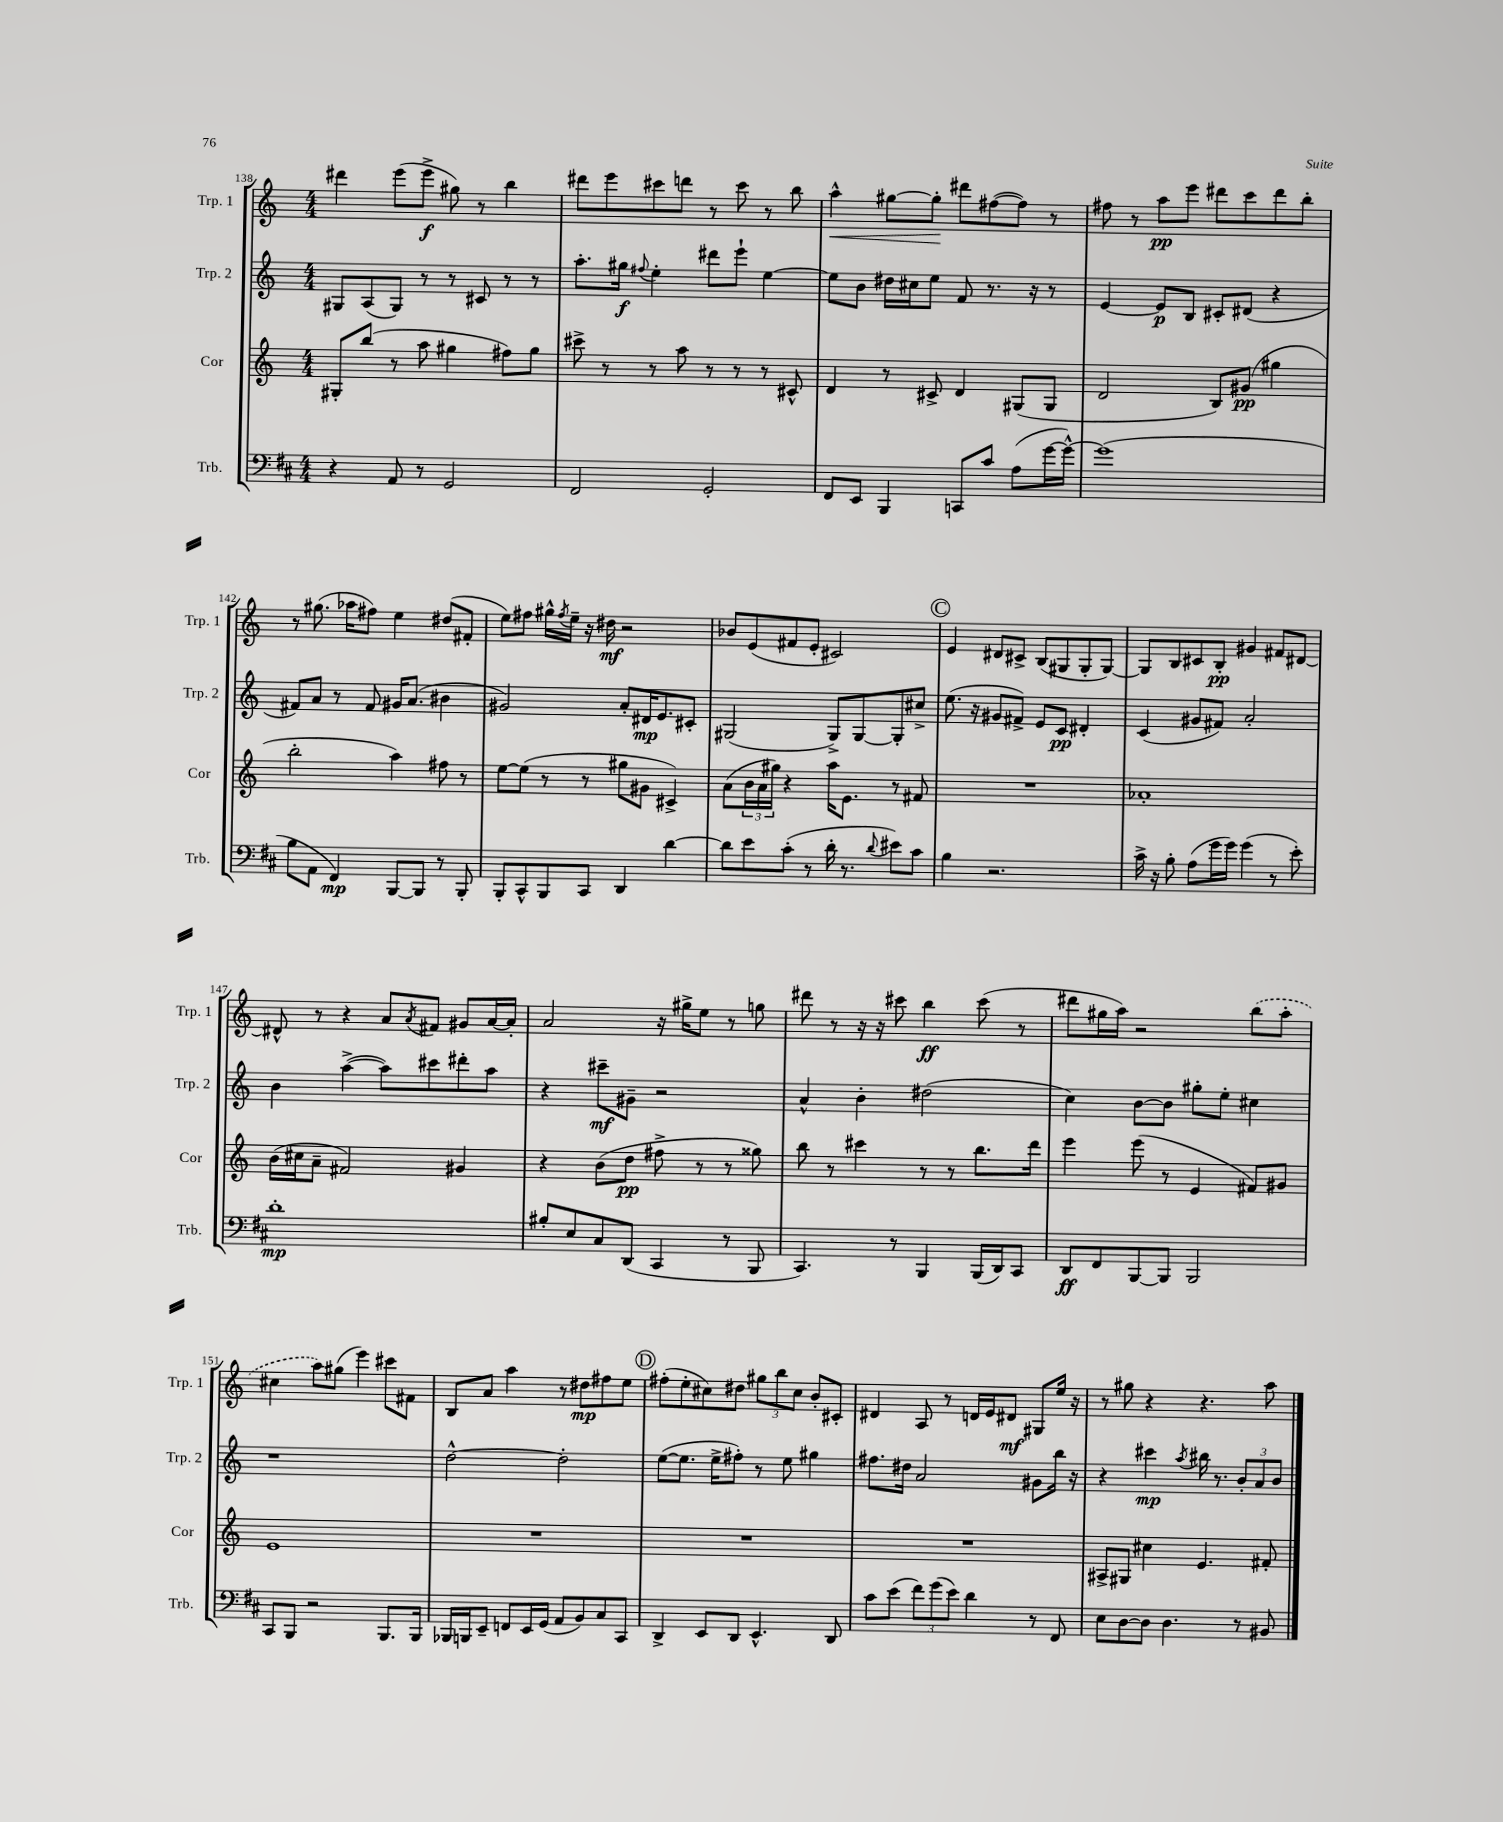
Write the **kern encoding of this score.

**kern	**kern	**kern	**kern
*staff4	*staff3	*staff2	*staff1
*clefF4	*clefG2	*clefG2	*clefG2
*k[f#c#]	*k[]	*k[]	*k[]
*M4/4	*M4/4	*M4/4	*M4/4
4r	8G#'	8G#	4ddd#
.	(8bb	(8A	.
8AA	8r	8G#)	(8eee
8r	8aa	8r	8eee^
2GG	4gg#	8r	8gg#)
.	.	8c#	8r
.	8ff#)	8r	4bb
.	8gg#	8r	.
=	=	=	=
2FF#	8ccc#^	8.aa'	8ddd#
.	8r	.	8eee
.	.	16gg#	.
.	.	8qqff#	.
.	8r	4ee'	8ccc#
.	8aa	.	8ddd
2GG'	8r	8ddd#	8r
.	8r	8eee`	8ccc#
.	8r	[4ee	8r
.	8c#^^	.	8bb
=	=	=	=
8FF#	4d	8ee]	4aa^^
8EE	.	8b	.
4BBB	8r	16dd#	[8gg#
.	.	16cc#	.
.	8c#^	8ee	8gg#']
8CC	4d	8f	8ddd#
8c#	.	8.r	([8ff#
(8A	(8G#	.	8ff#])
.	.	16r	.
[16g	8G#	8r	8r
16g^^_)	.	.	.
=	=	=	=
(1g]	2d	[4e	8ff#
.	.	.	8r
.	.	8e]	8aa
.	.	8B	8eee
.	8B)	8c#'	8ddd#
.	(8g#	(8d#	8ccc
.	4gg#	4r	8ddd#
.	.	.	8bb'
=	=	=	=
8B	2bb'	8f#)	8r
8AA	.	8a	(8.gg#
4FF#)	.	8r	.
.	.	.	16aa-
.	.	8f#	8ff#)
[8BBB	4aa)	16g#	4ee
.	.	(8.a	.
8BBB]	.	.	.
8r	8ff#	4b#	(8dd#
8BBB'	8r	.	8f#'
=	=	=	=
8BBB'	[8ee	2g#)	8ee)
8CC#^^	(8ee]	.	8ff#
8BBB	8r	.	16gg#^^
.	.	.	8qff#
.	.	.	16ee~
8CC#	8r	.	16r
.	.	.	16dd#
4DD	8gg#	8a'	2r
.	8g#	16d#	.
.	.	8.e	.
[4d	4c#^)	.	.
.	.	8c#'	.
=	=	=	=
8d]	(8a	(2G#	8b-
8e	24b	.	(8e
.	24a	.	.
.	24gg#)	.	.
(8c#'	4r	.	8f#
8r	.	.	8e'
16d'	16aa	8G#^)	2c#)
8.r	8.e	.	.
.	.	[8G#	.
8qqd	.	.	.
8e#)	8r	8G#']	.
8c#	8f#	8cc#^	.
=	=	=	=
4B	1r	(8.ee	4e
.	.	16r	.
2.r	.	8g#	8d#
.	.	8f#^)	8c#^
.	.	8e	(8B
.	.	8c	8G#
.	.	4d#'	8G#'
.	.	.	[8G#)
=	=	=	=
16c#^	1a-'	(4c	8G#]
16r	.	.	.
8B'	.	.	8B
(8A	.	8g#	8c#
16g	.	8f#)	8B'
16g)	.	.	.
(4g	.	2a'	4g#
8r	.	.	8f#
8e')	.	.	[8d#
=	=	=	=
1d'	(16b	4b	8d#^^]
.	16cc#	.	.
.	8a~	.	8r
.	2f#)	([4aa^	4r
.	.	8aa])	8a
.	.	.	8qa
.	.	8ccc#	8f#
.	4g#	8ddd#'	8g#
.	.	8aa	[16a
.	.	.	16a']
=	=	=	=
8B#'	4r	4r	2a
8E	.	.	.
8C#	(8b	8ccc#~	.
(8DD	8dd	8g#~	.
4CC#	8ff#^	2r	16r
.	.	.	16gg#^
.	8r	.	8ee
8r	8r	.	8r
8BBB	8gg##)	.	8gg
=	=	=	=
4.CC#)	8bb	4a^^	8ddd#
.	8r	.	8r
.	4ccc#	4b'	16r
.	.	.	16r
8r	.	.	8ccc#
4BBB	8r	(2dd#	4bb
.	8r	.	.
(16BBB	8.bb	.	(8ccc#
16DD)	.	.	.
8CC#	.	.	8r
.	16ddd	.	.
=	=	=	=
8DD	4eee	4cc)	8ddd#
8FF#	.	.	16gg#
.	.	.	16aa)
[8BBB	(8eee	[8b	2r
8BBB]	8r	8b]	.
2BBB	4e	8gg#'	.
.	.	8ee'	.
.	8f#)	4cc#	(8bb
.	8g#	.	8aa'
=	=	=	=
8CC#	1e	1r	4cc#
8BBB	.	.	.
2r	.	.	8aa)
.	.	.	(8gg#
.	.	.	4eee)
8.BBB	.	.	8ccc#
.	.	.	8f#
16BBB	.	.	.
=	=	=	=
16BBB-	1r	[2dd^^	8B
16BBB	.	.	.
8EE~	.	.	8a
8FF	.	.	4aa
16EE	.	.	.
(16GG	.	.	.
8AA	.	2dd']	8r
8BB)	.	.	8dd#
8C#	.	.	8ff#
8CC#	.	.	8ee
=	=	=	=
4DD^	1r	([8ee	(8ff#'
.	.	8.ee]	8ee'
8EE	.	.	8cc#)
.	.	16ee^	.
8DD	.	8ff#')	8dd#
4.EE^^	.	8r	12gg#
.	.	.	12bb
.	.	8ee	.
.	.	.	12cc#
.	.	4gg#	8b'
8DD	.	.	8c#'
=	=	=	=
8c#	1r	8.ff#	4d#
(8e	.	.	.
.	.	16dd#	.
12f#)	.	2a	8A
(12g	.	.	.
.	.	.	8r
12e)	.	.	.
4d	.	.	16d
.	.	.	16e
.	.	.	8d#
8r	.	8g#	8G#
8FF#	.	16bb	16ee
.	.	16r	16r
=	=	=	=
8E	8A#^	4r	8r
[8D	8G#	.	8gg#
8D]	4cc#	4ccc#	4r
4.D	.	.	.
.	.	8qaa	.
.	4.e	16bb#	4.r
.	.	8.r	.
8r	.	12b'	.
.	.	12a	.
8BB#	8f#'	.	8aa
.	.	12b	.
==	==	==	==
*-	*-	*-	*-
